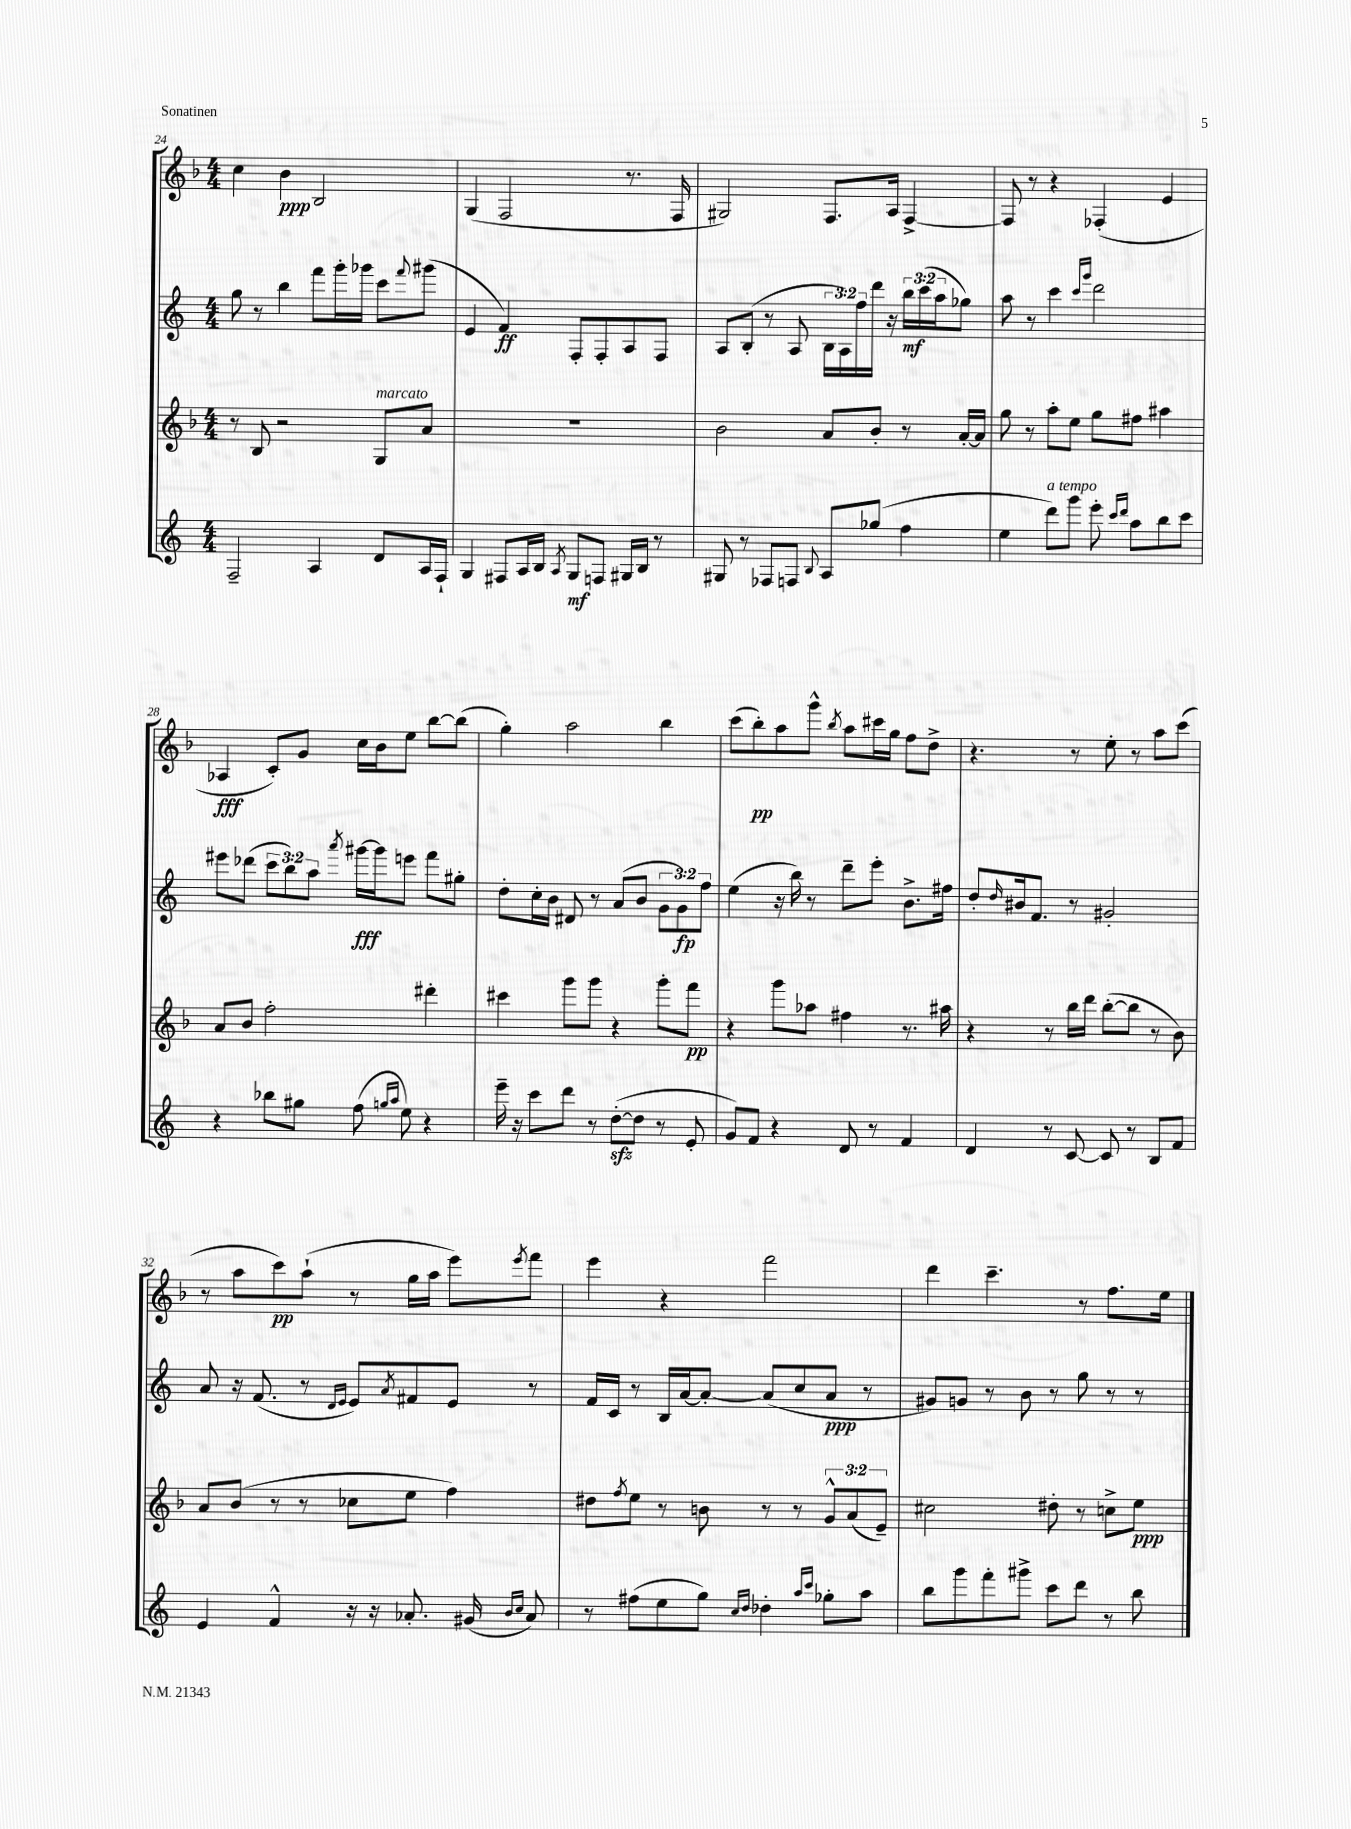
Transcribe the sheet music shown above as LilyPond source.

<<
\new StaffGroup <<
\new Staff = "s0" {
    \clef treble \key f \major \numericTimeSignature \time 4/4
    c''4 bes'4\ppp bes2 |
    g4( f2 r8. f16 |
    gis2) f8. a16 f4~-> |
    f8 r8 r4 fes4-.( e'4 |
    aes4\fff c'8-.) g'8 c''16 bes'16 e''8 bes''8~ bes''8( |
    g''4-.) a''2 bes''4 |
    c'''8( bes''8-.\pp) a''8 g'''8-^ \acciaccatura { bes''8 } a''8 cis'''16 g''16 f''8 d''8-> |
    r4. r8 e''8-. r8 a''8 c'''8( |
    r8 a''8 c'''8\pp) a''8-!( r8 g''16 a''16 e'''8) \acciaccatura { e'''8 } f'''8 |
    e'''4 r4 f'''2 |
    d'''4 c'''4.-- r8 f''8. e''16 \bar "|." |
}
\new Staff = "s1" {
    \clef treble \key c \major \numericTimeSignature \time 4/4 \override Staff.TupletNumber.text = #tuplet-number::calc-fraction-text
    g''8 r8 b''4 f'''8 g'''16-. ges'''16 c'''8 \appoggiatura { f'''8 } gis'''8( |
    e'4 f'4\ff) f8-. f8-. a8 f8 |
    a8 b8-.( r8 a8 \tuplet 3/2 { b16 a16) f''16 } d'''16 r16 \tuplet 3/2 { b''16\mf c'''16( a''16 } ges''8) |
    a''8 r8 c'''4 \grace { c'''16 g'''16 } d'''2 |
    eis'''8 des'''8( \tuplet 3/2 { c'''8 b''8) a''8 } \acciaccatura { a'''8 } gis'''16~\fff gis'''16 e'''8 f'''8 gis''8-. |
    d''8-. c''16-. b'16 dis'8 r8 a'8( b'8 \tuplet 3/2 { g'8 g'8\fp) f''8 } |
    e''4( r16 b''16) r8 d'''8-- e'''8-. b'8.-> fis''16 |
    d''8-. \grace { d''16 } bis'16 f'8. r8 gis'2-. |
    a'8 r16 f'8.( r8 \grace { d'16 e'16 } e'8) \acciaccatura { a'8 } fis'8 e'8 r8 |
    f'16 c'16 r8 b16 a'16~ a'8~-. a'8( c''8 a'8\ppp r8 |
    gis'8) g'8 r8 b'8 r8 g''8 r8 r8 \bar "|." |
}
\new Staff = "s2" {
    \clef treble \key f \major \numericTimeSignature \time 4/4 \override Staff.TupletNumber.text = #tuplet-number::calc-fraction-text
    r8 bes8 r2 g8^\markup { \italic "marcato" } a'8 |
    R1 |
    bes'2 a'8 bes'8-. r8 a'16~-. a'16 |
    g''8 r8 a''8-. e''8 g''8 fis''8 ais''4 |
    a'8 bes'8 f''2-. dis'''4-. |
    cis'''4 g'''8 g'''8 r4 g'''8-. f'''8\pp |
    r4 g'''8 aes''8 fis''4 r8. ais''16 |
    r4 r8 bes''16 d'''16 bes''8~-.( bes''8 r8 bes'8) |
    a'8 bes'8( r8 r8 ces''8 e''8 f''4) |
    dis''8 \acciaccatura { f''8 } e''8 r8 b'8 r8 r8 \tuplet 3/2 { g'8-^ a'8( e'8--) } |
    cis''2 dis''8-. r8 c''8-> e''8\ppp \bar "|." |
}
\new Staff = "s3" {
    \clef treble \key c \major \numericTimeSignature \time 4/4
    f2-- a4 d'8 a16 f16-! |
    g4 fis8 a16 b16 \acciaccatura { a8 } g8\mf f8 gis16 b16 r8 |
    gis8 r8 fes8 f8 \appoggiatura { b8 } a8 ges''8( f''4 |
    e''4 d'''8^\markup { \italic "a tempo" }) g'''8 e'''8-. \grace { c'''16 d'''16 } a''8 b''8 c'''8 |
    r4 bes''8 gis''8 f''8( \grace { g''16 a''16 } e''8) r4 |
    e'''16-- r16 c'''8 d'''8 r8 d''8~-.\sfz( d''8 r8 e'8-. |
    g'8) f'8 r4 d'8 r8 f'4 |
    d'4 r8 c'8~ c'8 r8 b8 f'8 |
    e'4 f'4-^ r16 r16 aes'8.-. gis'16( \grace { b'16 c''16 } aes'8) |
    r8 fis''8( e''8 g''8) \grace { c''16 d''16 } des''4-. \grace { a''16 c'''16 } ges''8-. a''8 |
    b''8 g'''8 f'''8-. gis'''8-> c'''8 d'''8 r8 b''8 \bar "|." |
}
>>
>>
\layout { \context { \Score currentBarNumber = #24 } }
